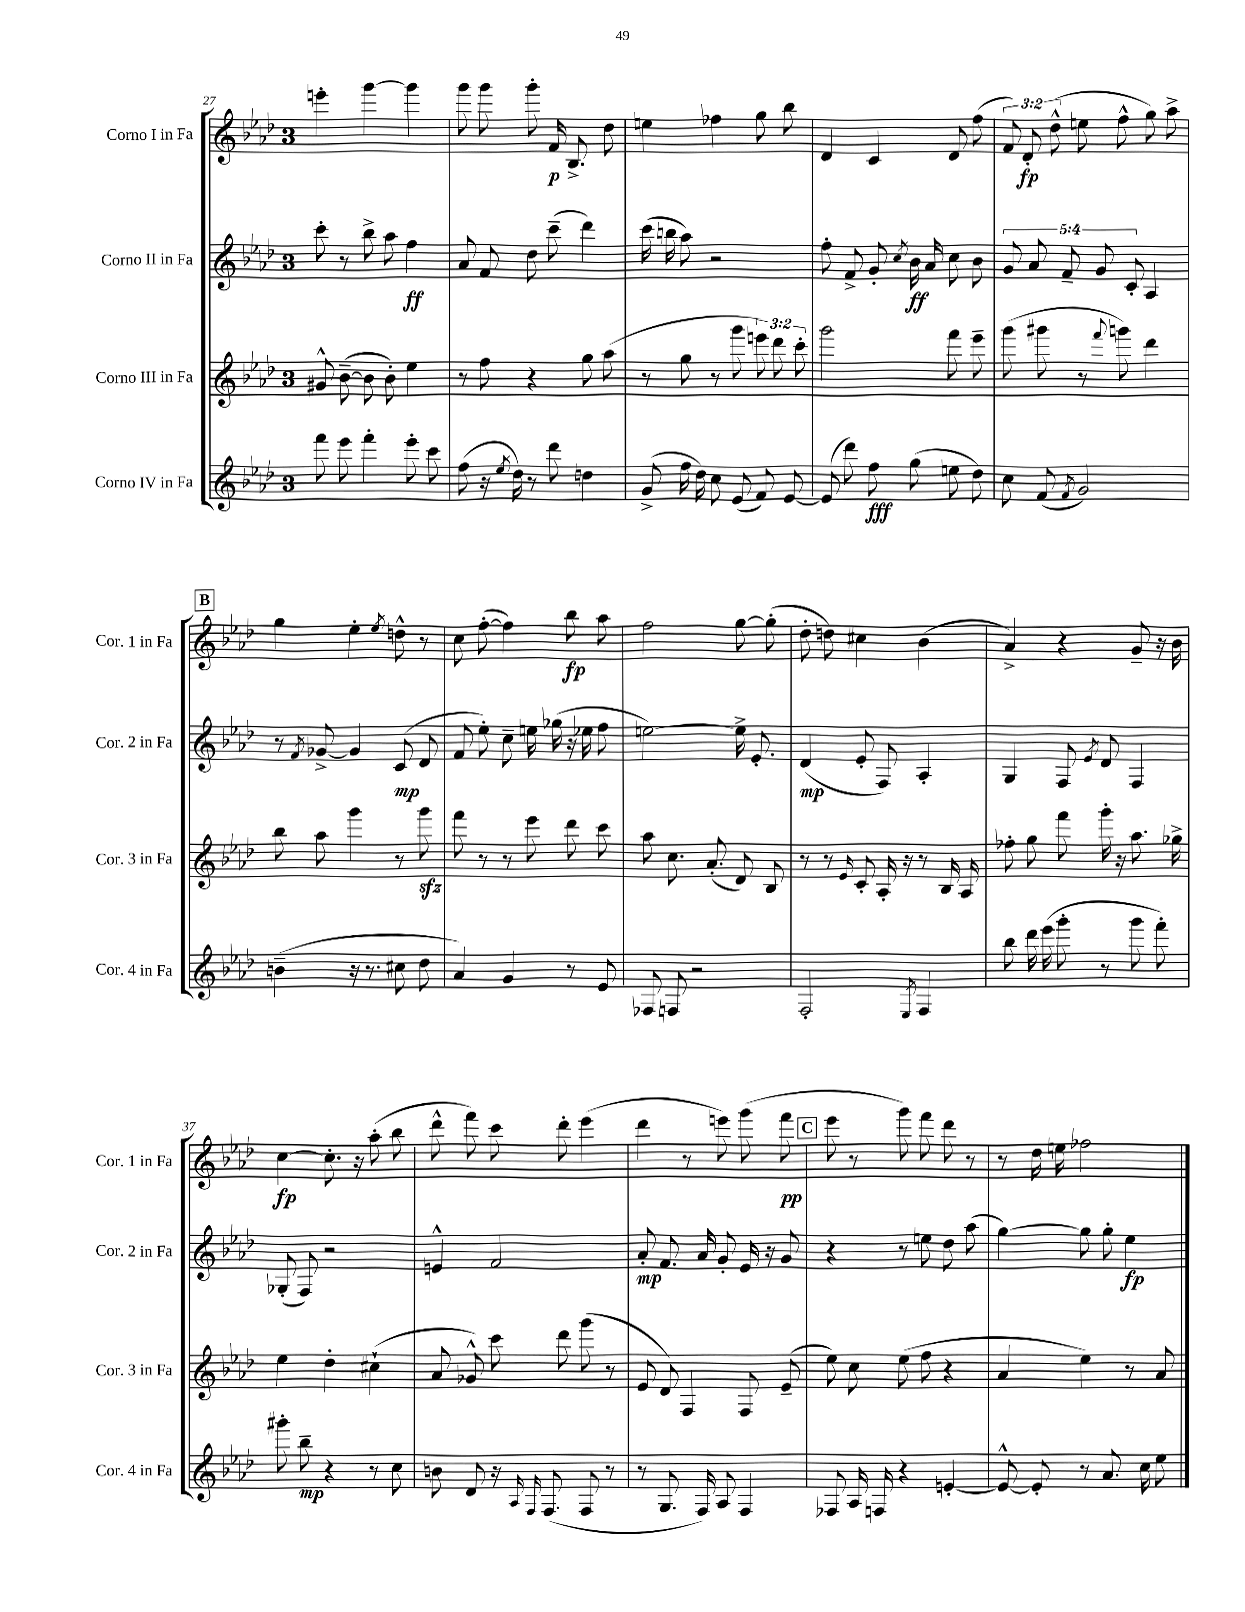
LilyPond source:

<<
\new StaffGroup <<
\new Staff = "s0" \with { instrumentName = "Corno I in Fa" shortInstrumentName = "Cor. 1 in Fa" } {
    \clef treble \key aes \major \once \override Staff.TimeSignature.style = #'single-digit \time 3/4 \override Staff.TupletNumber.text = #tuplet-number::calc-fraction-text
    \autoBeamOff e'''4-. g'''4~ g'''4 |
    g'''8 g'''8 g'''8-. f'16\p bes8.-> des''8 |
    e''4 fes''4 g''8 bes''8 |
    des'4 c'4 des'8 f''8( |
    \tuplet 3/2 { f'8) des'8-.\fp des''8-^( } e''8 f''8-^ g''8) aes''8-> |
    \mark \markup { \box "B" } g''4 ees''4-. \acciaccatura { ees''8 } d''8-^ r8 |
    c''8 f''8~-.( f''4) bes''8\fp aes''8 |
    f''2 g''8~ g''8-.( |
    des''8-. d''8) cis''4 bes'4( |
    aes'4->) r4 g'8-- r16 bes'16 |
    c''4~\fp c''8.-. r16 aes''8-.( bes''8 |
    des'''8-^ f'''8) c'''8 des'''8-. ees'''4( |
    des'''4 r8 e'''8) g'''8( f'''8\pp |
    \mark \markup { \box "C" } ees'''8 r8 g'''8) f'''8 des'''8 r8 |
    r8 des''16 e''16 fes''2 \bar "|." |
}
\new Staff = "s1" \with { instrumentName = "Corno II in Fa" shortInstrumentName = "Cor. 2 in Fa" } {
    \clef treble \key aes \major \once \override Staff.TimeSignature.style = #'single-digit \time 3/4 \override Staff.TupletNumber.text = #tuplet-number::calc-fraction-text
    \autoBeamOff c'''8-. r8 bes''8-> aes''8 f''4\ff |
    aes'8 f'8 des''8 c'''8--( des'''4) |
    c'''16( b''16 aes''8) r2 |
    f''8-. f'8-> g'8-. \acciaccatura { c''8 } bes'16\ff aes'16 c''8 bes'8 |
    \tuplet 5/4 { g'8 aes'8 f'8-- g'8 c'8-. } aes4 |
    \mark \markup { \box "B" } r8 \acciaccatura { f'8 } ges'8~-> ges'4 c'8\mp( des'8 |
    f'8 ees''8-.) c''8-- e''16 ges''16( r16 ees''16 f''8 |
    e''2~) e''16-> ees'8.-. |
    des'4\mp( ees'8-. f8) aes4-. |
    g4 f8 \acciaccatura { ees'8 } des'8 f4 |
    ges8-.( f8) r2 |
    e'4-^ f'2 |
    aes'8-.\mp f'8. aes'16 g'8-. ees'16 r16 g'8 |
    \mark \markup { \box "C" } r4 r8 e''8 des''8 aes''8( |
    g''4~) g''8 g''8-. ees''4\fp \bar "|." |
}
\new Staff = "s2" \with { instrumentName = "Corno III in Fa" shortInstrumentName = "Cor. 3 in Fa" } {
    \clef treble \key aes \major \once \override Staff.TimeSignature.style = #'single-digit \time 3/4 \override Staff.TupletNumber.text = #tuplet-number::calc-fraction-text
    \autoBeamOff gis'8-^ bes'8~--( bes'8 bes'8-.) ees''4 |
    r8 f''8 r4 g''8 aes''8( |
    r8 g''8 r8 g'''8 \tuplet 3/2 { e'''8) des'''8 c'''8-. } |
    g'''2 f'''8 ees'''8-- |
    g'''8( gis'''8 r8 \appoggiatura { f'''8 } g'''8) des'''4 |
    \mark \markup { \box "B" } bes''8 aes''8 g'''4 r8 g'''8\sfz |
    f'''8 r8 r8 ees'''8 des'''8 c'''8 |
    aes''8 c''8. aes'8.-.( des'8) bes8 |
    r8 r8 \grace { ees'16 } c'8-. aes16-. r16 r8 bes16 aes16 |
    fes''8-. g''8 f'''8 g'''16-. r16 aes''8. ges''16-> |
    ees''4 des''4-. cis''4-!( |
    aes'8 ges'8-^) c'''8 des'''8 g'''8( r8 |
    ees'8 des'8) f4 f8 ees'8--( |
    \mark \markup { \box "C" } ees''8) c''8 ees''8( f''8 r4 |
    aes'4 ees''4) r8 aes'8 \bar "|." |
}
\new Staff = "s3" \with { instrumentName = "Corno IV in Fa" shortInstrumentName = "Cor. 4 in Fa" } {
    \clef treble \key aes \major \once \override Staff.TimeSignature.style = #'single-digit \time 3/4
    \autoBeamOff f'''8 ees'''8 f'''4-. ees'''8-. c'''8 |
    f''8( r16 \acciaccatura { ees''8 } des''16) r8 des'''8 d''4 |
    g'8->( f''16 des''16) c''8 ees'8( f'8) ees'8~ |
    ees'8( des'''8) f''8\fff g''8( e''8 des''8) |
    c''8 f'8( \acciaccatura { f'8 } g'2) |
    \mark \markup { \box "B" } b'4--( r16 r8. cis''8 des''8 |
    aes'4) g'4 r8 ees'8 |
    fes8 f8 r2 |
    f2-. \acciaccatura { ees8 } f4 |
    bes''8 des'''16 ees'''16( g'''8-. r8 g'''8 f'''8-.) |
    gis'''8-. bes''8--\mp r4 r8 c''8 |
    b'8 des'8 r16 \grace { aes16 f16 } f8.( f8 r8 |
    r8 g8. f16) aes8 f4 |
    \mark \markup { \box "C" } fes8 aes16 f16 r4 e'4~-. |
    e'8~-^ e'8-. r8 aes'8. c''16 ees''8 \bar "|." |
}
>>
>>
\layout { \context { \Score currentBarNumber = #27 } }
